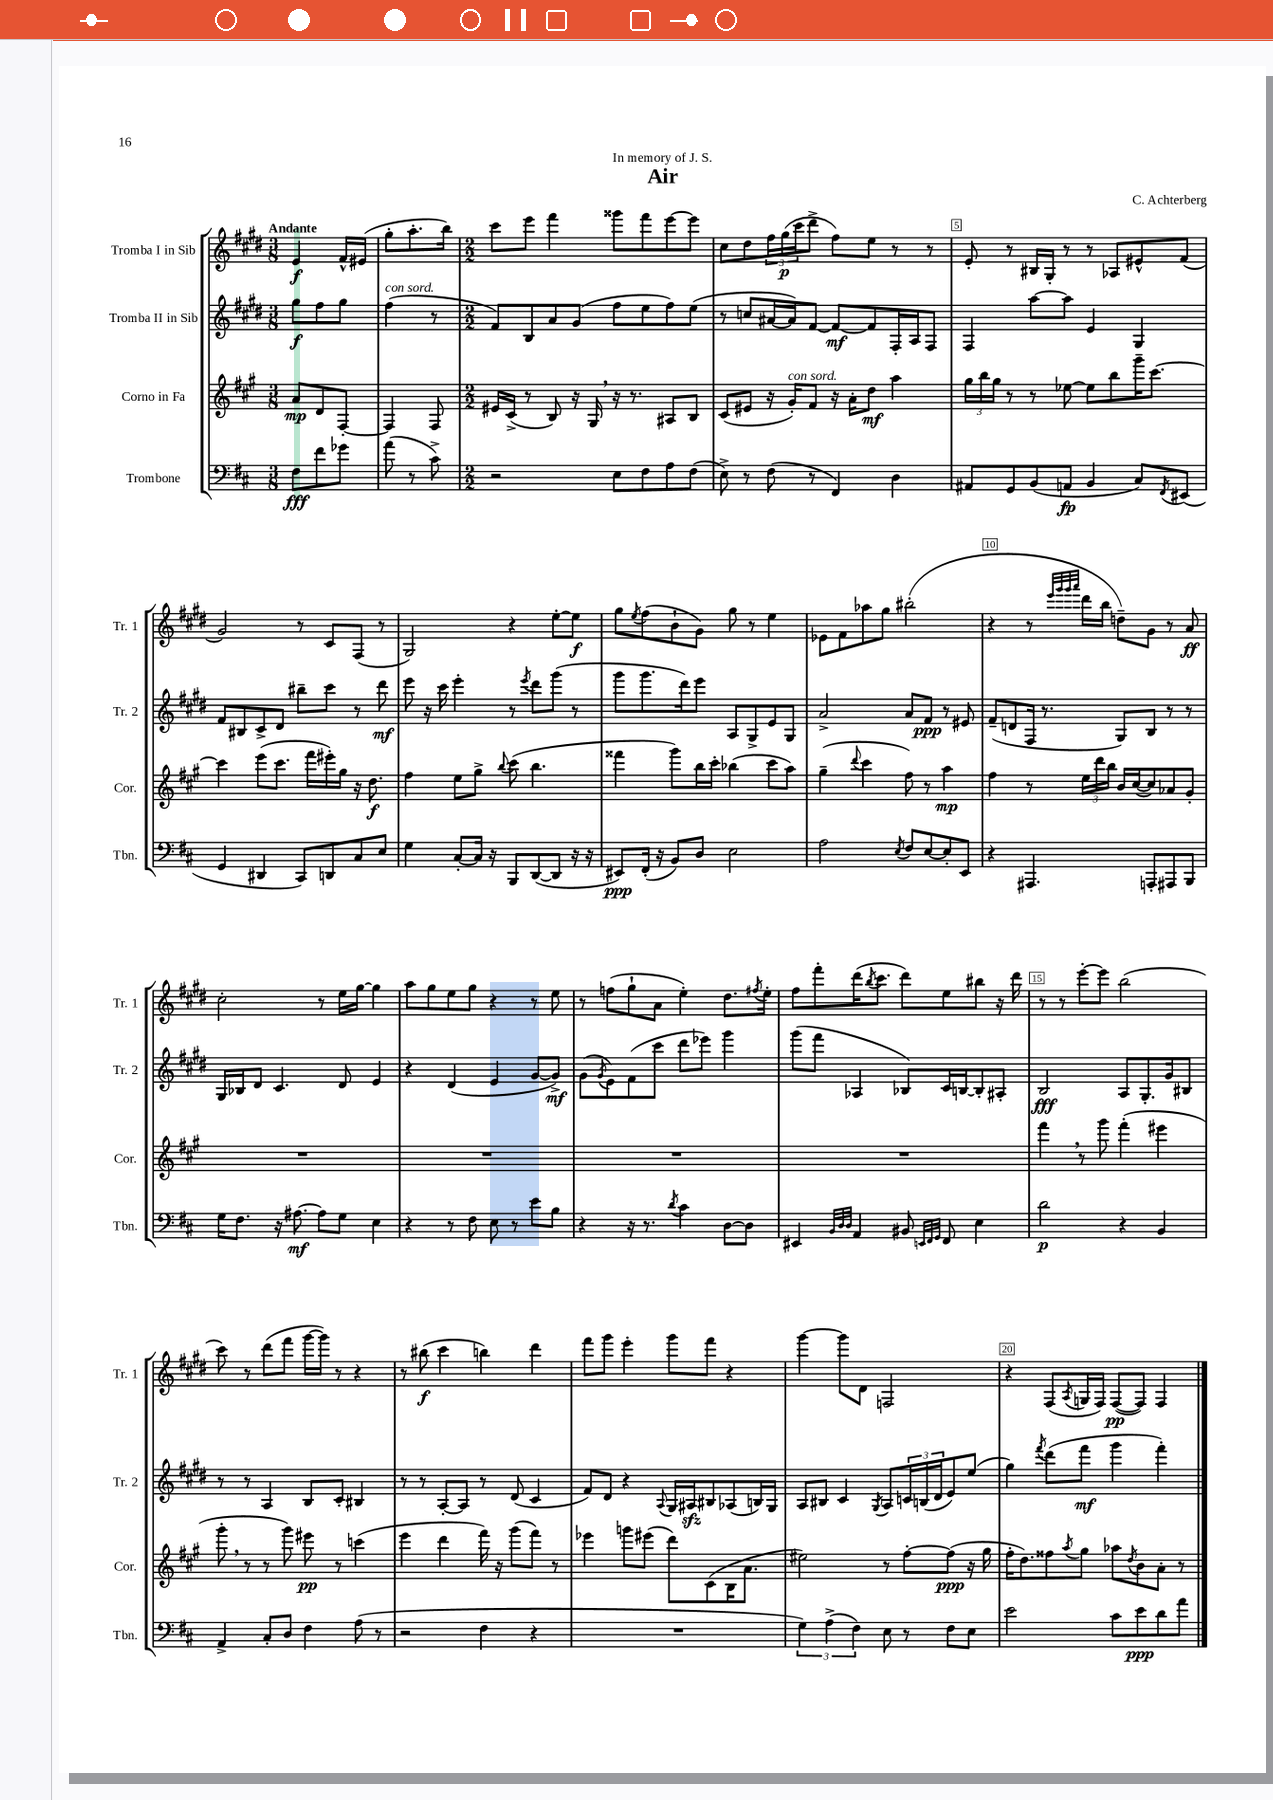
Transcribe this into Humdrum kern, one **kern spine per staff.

**kern	**kern	**kern	**kern
*staff4	*staff3	*staff2	*staff1
*clefF4	*clefG2	*clefG2	*clefG2
*k[f#c#]	*k[f#c#g#]	*k[f#c#g#d#]	*k[f#c#g#d#]
*M3/8	*M3/8	*M3/8	*M3/8
8F#\L	8a/L	8gg#\L	4e/
8f#\	8d/	8ff#\	.
8g-\J	[8F#'/J	8gg#\J	16f#^^/LL
.	.	.	(16e#/JJ
=	=	=	=
(8a\	4F#/]	(4ff#\	8gg#'\L
8r	.	.	8.aa'\
8c#^\)	8F#/	8r	.
.	.	.	16bb\Jk)
=	=	=	=
*M2/2	*M2/2	*M2/2	*M2/2
2r	16e#/LL	8f#/L)	8ccc#\L
.	(16c#^/JJ	.	.
.	8r	8B/	8eee\J
.	8B/)	8a/	4fff#\
.	16r	(8g#/J	.
.	16G#/	.	.
8E\L	16r	8ff#\L	8ggg##\L
.	8.r	.	.
8F#\	.	8ee\	8fff#\
8A\	8A#/L	8ff#\)	[8eee\
(8F#\J	8B/J	(8ee\J	8eee\]J
=	=	=	=
8E^\)	(8c#/L	8r	8cc#\L
8r	8e#/J	8cc/L	8dd#\
(8F#\	16r	[16a#/L	24ff#\L
.	.	.	(24gg#\
.	16g#'/LK)	16a#/]J)	.
.	.	.	24ccc#\J
8r	8f#/J	[8f#/J	8ddd#^\J
4FF#/)	16r	8f#/_L	8ff#\L)
.	16a'\LK	.	.
.	8dd\J	8f#/]	8ee\J
4D\	4aa\	16F#'/L	8r
.	.	16A/J	.
.	.	8F#/J	8r
=	=	=	=
8AA#/L	24gg#\LL	4F#/	8e'/
.	24bb\	.	.
.	24gg#\JJ	.	.
8GG/	8r	.	8r
(8BB/	8r	[8aa\L	16B#/LL
.	.	.	16G#'/JJ
8AA/J	[8ee-\	8aa\]J	8r
4BB/	8ee-\]L	4e/	8r
.	8bb\	.	8A-/L
8C#/L)	16ggg#~\K	4G#/	8e#^^/
.	[8.ccc#\J	.	.
8qFF#/	.	.	.
(8EE#/J	.	.	(8f#/J
=	=	=	=
4GG/	4ccc#\]	8f#/L	2g#/)
.	.	8B#/	.
4DD#/	(8eee\L	8c#^/	.
.	8.ccc#\J	8d#/J	.
8CC#/L)	.	8bb#~\L	8r
.	16fff#\LL	.	.
8DD/	16eee#'\)	8ccc#\J	8c#/L
.	16gg#\JJ	.	.
8C#/	16r	8r	(8F#/J
.	8.dd\	.	.
8E/J	.	8ddd#\	8r
=	=	=	=
4G\	4ff#\	8eee\	2G#/)
.	.	16r	.
.	.	16ccc#\	.
[8C#'/L	8ee\L	4eee'\	.
16C#/]Jk	8gg#^\J	.	.
16r	.	.	.
.	8qqbb/	.	.
8BBB/L	(8ccc#\	8r	4r
.	.	8qeee/	.
([8DD/	4.bb\	8ddd#\L	.
8DD/]J	.	(8ggg#\J	[8ee'\L
16r	.	8r	8ee\]J
16r	.	.	.
=	=	=	=
8EE#/L)	4fff##\	8ggg#\L	8gg#\L
.	.	.	8qee/
(16FF#'/Jk	.	8.ggg#\	(8ff#\
16r	.	.	.
8BB/L)	8ggg#\L)	.	8b`\
.	.	16ddd#\k)	.
8D/J	16bb\L	8eee\J	8g#\J)
.	16ccc#'\JJ	.	.
2E\	(4bb-\	8A/L	8gg#\
.	.	8G#^/	8r
.	8ccc#\L	8e/	4ee\
.	8aa\J)	8G#/J	.
=	=	=	=
2A\	(4gg#~\	2a^/	8e-\L
.	.	.	8f#\
.	8qqddd/	.	.
.	4ccc#\	.	8aa-\
.	.	.	8gg#\J
8qE/	.	.	.
8F#/L	8ff#\)	8a/L	(2bb#'\
[8E/	8r	8f#/J	.
8E'/]	4aa\	8r	.
8EE/J	.	8e#/	.
=	=	=	=
4r	4ff#\	(8f#~/L	4r
.	.	8d/	.
4.AAA#/	8r	16F#/Jk	8r
.	.	8.r	.
.	.	.	32qqeee/LLL
.	.	.	32qqggg#/
.	.	.	32qqggg#/
.	.	.	32qqaaa/JJJ
.	24ee\LL	.	16ddd#\LL
.	24ddd\	.	.
.	.	.	16bb\JJ
.	24bb\JJ	.	.
.	16b/LL	8G#/L)	8dd~\L)
.	([16cc#/J	.	.
8AAA'/L	8cc#/])	8B/J	8g#\J
8AAA#/	8a-/	8r	8r
8BBB/J	8g#'/J	8r	8a/
=	=	=	=
16G\LK	1r	16G#/LL	2cc#'\
8.F#\J	.	16B-/J	.
.	.	8d#/J	.
16r	.	4.c#/	.
[8.A#\	.	.	.
8A#\]L	.	.	8r
8G\J	.	8d#/	16ee\LL
.	.	.	[16gg#\JJ
4E\	.	4e/	4gg#\]
=	=	=	=
4r	1r	4r	8aa\L
.	.	.	8gg#\
8r	.	(4d#/	8ee\
8F#\	.	.	8gg#\J
8E\	.	4e/	4r
8r	.	.	.
8e\L	.	[8g#/L	8r
8B\J	.	8g#^/]J)	8ee\
=	=	=	=
4r	1r	(8g#\L	8r
.	.	8qg#/	.
.	.	8e\)	(8ff\L
16r	.	(8f#\	8gg#`\
8.r	.	.	.
.	.	8ccc#\J	8a\J
8qd/	.	.	.
4c#\	.	8ddd#\L	4ee'\)
.	.	8eee-\J)	.
[8D\L	.	4ggg#\	8.dd#\L
8D\]J	.	.	.
.	.	.	8qff#/
.	.	.	16ee'\Jk
=	=	=	=
4EE#/	1r	(8ggg#\L	8ff#\L
.	.	8fff#\J	8fff#'\
32qqBB/LLL	.	.	.
32qqD/	.	.	.
32qqD/JJJ	.	.	.
4AA/	.	4A-/	(16ddd#\K
.	.	.	8qbb/
.	.	.	8.ccc#\J
8BB#/	.	8B-/L)	8ddd#\L)
32qqEE/LLL	.	.	.
32qqFF#/	.	.	.
32qqGG/JJJ	.	.	.
8FF#/	.	16c#/L	8ee\
.	.	[16B/J	.
4E\	.	8B'/]	8bb#\J
.	.	8A#'/J	16r
.	.	.	16ddd#\
=	=	=	=
2d\	4fff#\	2B/	8r
.	.	.	8r
.	8r	.	[8eee'\L
.	8ggg#\	.	8eee\]J
4r	(4fff#'\	8A/L	(2bb\
.	.	8.G#'/	.
4BB/	4eee#\	.	.
.	.	16g#/k	.
.	.	8B#/J	.
=	=	=	=
4AA^/	8ggg#'\	8r	8ccc#\)
.	8r	8r	8r
8C#'/L	8r	4A/	(8ddd#\L
8D/J	8ggg#\)	.	8fff#\J
4F#\	8eee#\	8B/L	[16ggg#\LL
.	.	.	16ggg#\]JJ)
.	8r	8c#'/J	8r
(8A\	(4ccc\	4B#/	4r
8r	.	.	.
=	=	=	=
2r	4eee\	8r	8r
.	.	8r	(8bb#\
.	4ddd\	[8A'/L	4ccc#\
.	.	8A/]J	.
4F#\	16fff#\)	8r	4bb\)
.	16r	.	.
.	(8ggg#\L	(8d#/	.
4r	8fff#\J)	4c#/	4ddd#\
.	8r	.	.
=	=	=	=
1r	4eee-\	8f#/L)	8fff#\L
.	.	8d#/J	8ggg#\J
.	8ggg\L	4r	4eee'\
.	(8eee#\J	.	.
.	.	8qqA/	.
.	8ddd\L)	16G#/LL	8ggg#\L
.	.	16A#/J	.
.	(8c#\	8B#/	8fff#\J
.	16B\K	(8A-/	4r
.	8.a\J	.	.
.	.	16B/L)	.
.	.	16G#/JJ	.
=	=	=	=
6G\)	2ee#\)	8A/L	[4ggg#\
.	.	8B#/J	.
(6A^\	.	.	.
.	.	4c#/	8ggg#\]L
6F#\)	.	.	.
.	.	.	8d#\J
.	.	8qG#/	.
8E\	8r	8A/L	2F/
8r	[8ff#'\L	24c/L	.
.	.	(24B/	.
.	.	24d#/J	.
8F#\L	(8ff#\]J	8e/)	.
8E\J	16r	(8ee/J	.
.	16gg#\	.	.
=	=	=	=
2e\	16ff#'\LK	4gg#\)	4r
.	8.dd\)	.	.
.	.	8qfff#/	.
.	8ff##\	(8ddd#\L	(8F#/L
.	8qaa/	.	8qA/
.	8gg#\J	8fff#\J	16G/L
.	.	.	16F#/JJ)
8c#\L	8aa-\L	4ggg#\	([8F#/L
.	8qdd/	.	.
8e\	8b\	.	8F#/]J)
8d\	8a'\J	4fff#'\)	4F#/
8a\J	8r	.	.
==	==	==	==
*-	*-	*-	*-
